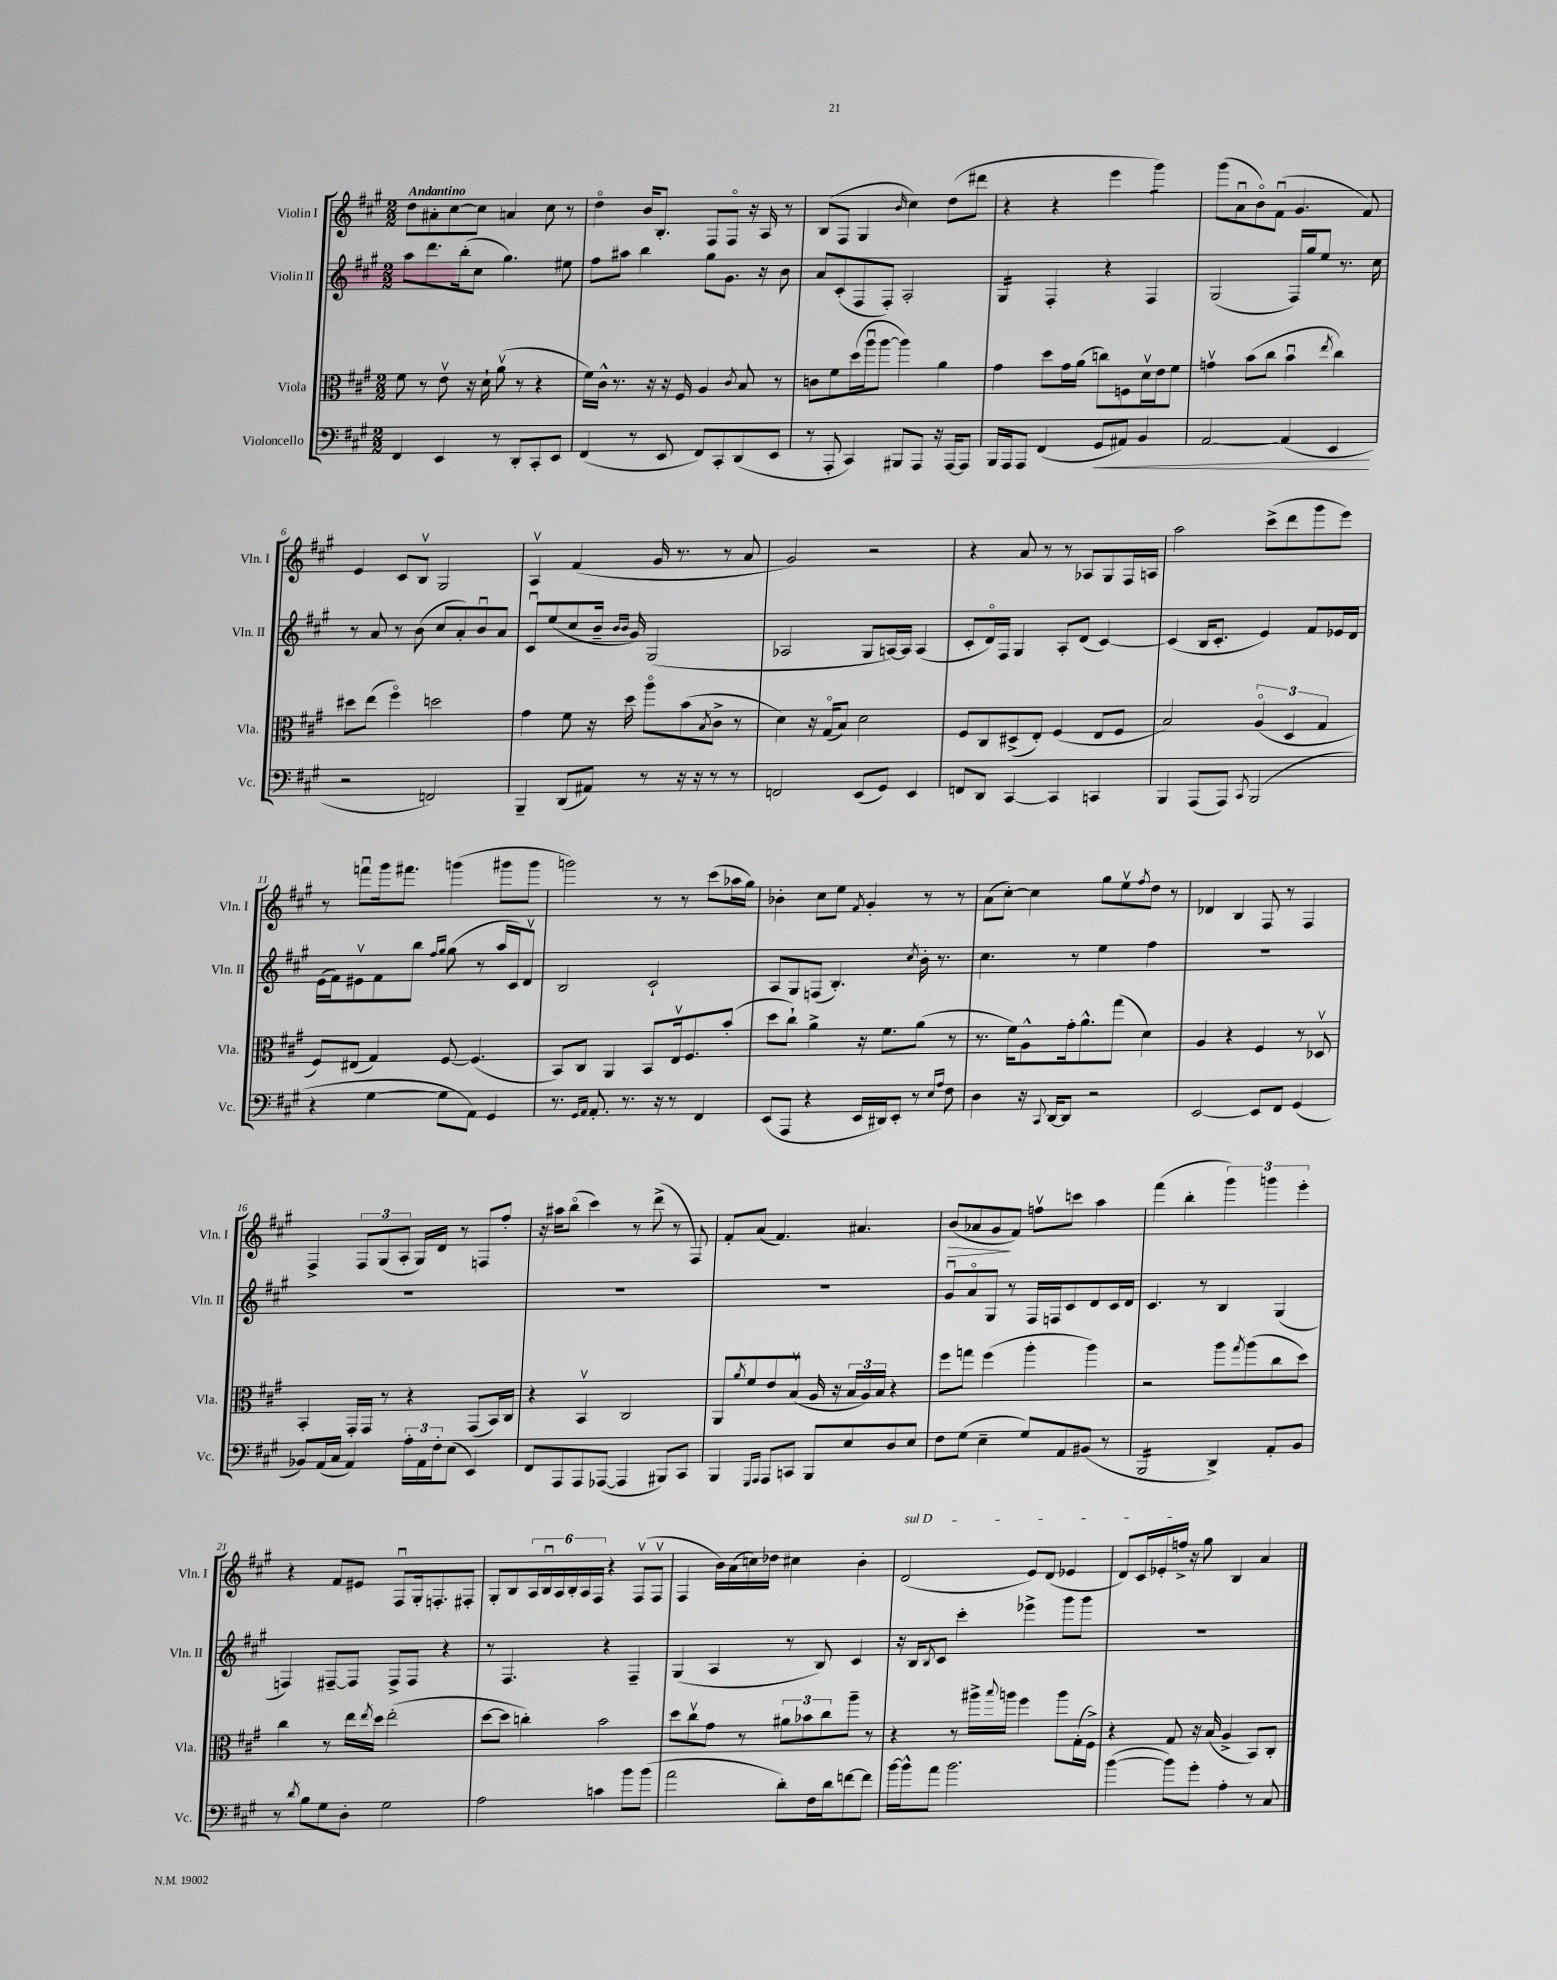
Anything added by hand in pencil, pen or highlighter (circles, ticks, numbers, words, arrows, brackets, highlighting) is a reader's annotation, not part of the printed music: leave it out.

**kern	**kern	**kern	**kern
*staff4	*staff3	*staff2	*staff1
*clefF4	*clefC3	*clefG2	*clefG2
*k[f#c#g#]	*k[f#c#g#]	*k[f#c#g#]	*k[f#c#g#]
*M2/2	*M2/2	*M2/2	*M2/2
4FF#	8f#	8aa	8dd
.	8r	8.ddd	8a#'
4EE	8ev	.	[8cc#
.	.	(16bb'	.
.	16r	8cc#	8cc#]
.	16d`	.	.
8r	(8av	4.gg#)	4a
8DD'	8r	.	.
8CC#'	4r	.	8cc#
8EE	.	8ee#	8r
=	=	=	=
(4FF#	16f#)	8ff#	4ddo
.	16c#^^	.	.
.	8.r	8aa#	.
8r	.	4bb	16b
.	16r	.	8.B'
8EE	16r	.	.
.	16F#	.	.
8FF#)	4A	8gg#	8F#
8CC#'	.	8.g#	8F#o
.	8qc#	.	.
(8DD	8B	.	16r
.	.	16r	16A
8EE	8r	8b	8r
=	=	=	=
8r	8c	8a	(8B
8AAA'	8f#	(8c#'	8F#
4CC#)	(16dd	8F#	4G#
.	16aau	.	.
.	[8aa	8F#')	.
.	.	.	16qqb
8BBB#	4aa])	2A'	4cc#)
8AAA	.	.	.
16r	4a	.	(8dd
[16AAA	.	.	.
8AAA]	.	.	8ddd#
=	=	=	=
16BBB	4g#	4G#	4r
16AAA	.	.	.
8AAA	.	.	.
(4FF#	8dd	4F#'	4r
.	16g#	.	.
.	(16a	.	.
8GG#	8cc)	4r	4eee
8AA#)	8F	.	.
4BB	16dv	4F#	4ggg#)
.	16e	.	.
.	8f#	.	.
=	=	=	=
[2AA	4gv	(2G#	(8ggg#
.	.	.	8au
.	(8b	.	8bo)
.	8cc#	.	(8f#u
(4AA]	4bu	16F#)	4.g#
.	.	16gg#	.
.	.	8ee	.
.	8qee	.	.
4EE	4cc#)	8.r	.
.	.	.	8f#)
.	.	16cc#	.
=	=	=	=
2r	8dd#	8r	4e
.	(8ee	8a	.
.	4ff#o)	8r	8c#
.	.	(8b	8Bv
2FF)	2dd	8cc#	2G#
.	.	8a')	.
.	.	8bu	.
.	.	8a	.
=	=	=	=
4BBB~	4g#	8c#u	4Av
.	.	(8ee	.
(8DD	8f#	8cc#	(4f#
8AA#)	16r	16b~	.
.	.	16qqb	.
.	.	16qqb	.
.	16dd	16g#)	.
8r	8aao	(2G#	16g#
.	.	.	8.r
16r	(8b	.	.
16r	.	.	.
.	8qB	.	.
8r	8c#^	.	8r
8r	8r	.	8a
=	=	=	=
2FF	4d)	2A-	2g#)
.	16r	.	.
.	(16G#o	.	.
.	8B)	.	.
(8EE	2d	8G#	2r
8GG#)	.	[16A)	.
.	.	16A]	.
4EE	.	(4A	.
=	=	=	=
8FF	8F#	8c#'	4r
8DD	8C#	16do)	.
.	.	16F#	.
[4CC#	(8D#^	4G#	8a
.	8E')	.	8r
4CC#]	(4F#	8A'	8r
.	.	(8d	8A-
4CC	8E	[4c#)	8G#
.	8F#	.	16F#
.	.	.	16A
=	=	=	=
4BBB	2B)	(4c#]	2aa
(8AAA	.	16B	.
.	.	8.c#'	.
8AAA)	.	.	.
8qCC#	.	.	.
(2BBB	(6Ao	4e)	(8ccc#^
.	.	.	8ddd
.	6D	.	.
.	.	8f#	8ggg#
.	6G#	.	.
.	.	16e-	8eee)
.	.	16d	.
=	=	=	=
4r	8F#)	(16e	8r
.	.	16f#)	.
.	(8E#	8e#v	8fffu
[4G#	4G#)	8f#	16ggg#
.	.	.	8.fff#
.	.	8bb	.
.	.	16qqff#	.
.	.	16qqgg#	.
8G#]	[8F#	(8gg#	(4ggg
8AA)	(4.F#]	8r	.
4GG#	.	16aa	8ggg#
.	.	16c#)	.
.	.	8dv	8ggg#
=	=	=	=
8.r	8BB)	2B	2ggg)
.	8C#	.	.
16qqGG#	.	.	.
16qqAA	.	.	.
8.AA'	.	.	.
.	4AA	.	.
8.r	.	.	.
.	8BB	2c#`	8r
16r	.	.	.
8r	16Ev	.	8r
.	8.F#	.	.
4FF#	.	.	(8ccc#
.	(8b'	.	16aa-
.	.	.	16gg#)
=	=	=	=
(8EE	8dd	8A	4b-'
8AAA	8cc#`)	8G#	.
4r	4a^	(8F	8cc#
.	.	4.B')	8ee
.	.	.	8qf#
16EE	16r	.	4g#'
16DD#)	8.f#	.	.
8EE'	.	.	.
.	.	8qcc#	.
8r	(8a	16b'	8r
.	.	8.r	.
16qqE	.	.	.
16qqA	.	.	.
8F#	8r	.	8r
=	=	=	=
4D	8.r	4.cc#	(8a
.	.	.	[8cc#')
.	16f#)	.	.
16r	8A^^	.	4cc#]
8qqCC#	.	.	.
[16DD	.	.	.
8DD]	16g#'	8r	.
.	8.a^^	.	.
2r	.	4ee	8gg#
.	(8gg#	.	8eev
.	.	.	8qff#
.	4d)	4ff#	8dd
.	.	.	8r
=	=	=	=
[2EE	4A	1r	4d-
.	4r	.	4B
8EE]	4F#	.	8F#
8FF#	.	.	8r
(4GG#	8r	.	4F#
.	8D-v	.	.
=	=	=	=
8BB-)	4BB'	1r	4F#^
(16AA	.	.	.
16C#	.	.	.
4AA)	16GG#'	.	12F#
.	16GG#	.	.
.	.	.	(12G#
.	8r	.	.
.	.	.	12A'
24A'	4r	.	16G#)
24AA	.	.	.
.	.	.	16d
24F#'	.	.	.
(8E	.	.	8r
4EE)	(8GG#	.	8F
.	16BB)	.	8ff#'
.	16C#	.	.
=	=	=	=
8FF#	4r	1r	16r
.	.	.	16aa#
8AAA	.	.	(8bbo
8AAA	4BBv	.	4ccc#)
([8AAA-	.	.	.
4AAA-]	2C#	.	8r
.	.	.	(8ddd^
8BBB#)	.	.	8r
8CC#	.	.	8F#)
=	=	=	=
4BBB	8AA	1r	8f#'
.	8qa	.	.
.	8f#	.	(8a
16qqGGG#	.	.	.
16qqAAA	.	.	.
8AAA	8e	.	4.f#)
8CC	(8Bv	.	.
8BBB	16A	.	.
.	16r	.	.
8E	24B	.	4.a#
.	24A)	.	.
.	24B	.	.
8D	4r	.	.
8E	.	.	.
=	=	=	=
8F#	8ff#	8g#u	(8b
(8G#	8gg	8ao	8a-
4E~	(4ff#	8G#	8g#
.	.	8r	8f#)
8G#)	4aa'	16F#	8ffv
.	.	16F	.
8AA	.	8c#	8ccc
(8BB#	4aa)	8d	4aa
8r	.	16c#	.
.	.	16d	.
=	=	=	=
2BBB	2r	4.c#	(4fff#
.	.	.	4bb'
.	.	8r	.
4DD^)	8aa	4B	6ggg#)
.	8qgg#	.	.
.	(8aa	.	.
.	.	.	6ggg
8AA'	8cc#	(4G#	.
.	.	.	6eee'
8BB	8dd)	.	.
=	=	=	=
8r	4cc#	4F)	4r
8qd	.	.	.
8B	.	.	.
8G#	8r	[8F#~	8f#
8D'	16ee	8F#]	8e#
.	8qee	.	.
.	16dd	.	.
2G#	(2ee'	8F#^	8F#u
.	.	8F#	16G#'
.	.	.	8.F'
.	.	4r	.
.	.	.	8F#'
=	=	=	=
2A	[8dd	8r	8G#'
.	8dd]	4.F#	8B
.	4cc')	.	24A
.	.	.	24Bu
.	.	.	24A
.	.	.	24B'
.	.	.	24A
.	.	.	24F#
4c	2b	4r	4r
8b	.	4F#~	(8F#v
(8b	.	.	8F#v
=	=	=	=
2a	8dd	(4G#	4F#
.	8cc#v	.	.
.	8g#	4A	16b)
.	.	.	(16a
.	8r	.	16cc)
.	.	.	16dd-
8d')	12a#	8r	4cc#
.	12b-	.	.
16F#	.	8B)	.
.	12cc#	.	.
16d	.	.	.
[8f	8aa~	4c#	4b'
8f]	8r	.	.
=	=	=	=
[16b	4r	16r	(2d
16b^^]	.	16B	.
.	.	8qB	.
8a	.	8c#	.
2.b	8r	4ccc#'	.
.	16aa#^	.	.
.	8qqbb	.	.
.	16aa	.	.
.	4ff#	4eee-^	8e)
.	.	.	(8d
.	8aa	8ggg#	4e-
.	(16G#'	8ggg#	.
.	16F#^)	.	.
=	=	=	=
([4b	4r	1r	8d)
.	.	.	16c#
.	.	.	16e-'
8b])	8G#	.	16ff^
.	.	.	16r
8g#'	16r	.	8gg#
.	(16B	.	.
4A'	4A^	.	4B
8r	8BB)	.	4a
8C#	8C#'	.	.
==	==	==	==
*-	*-	*-	*-
